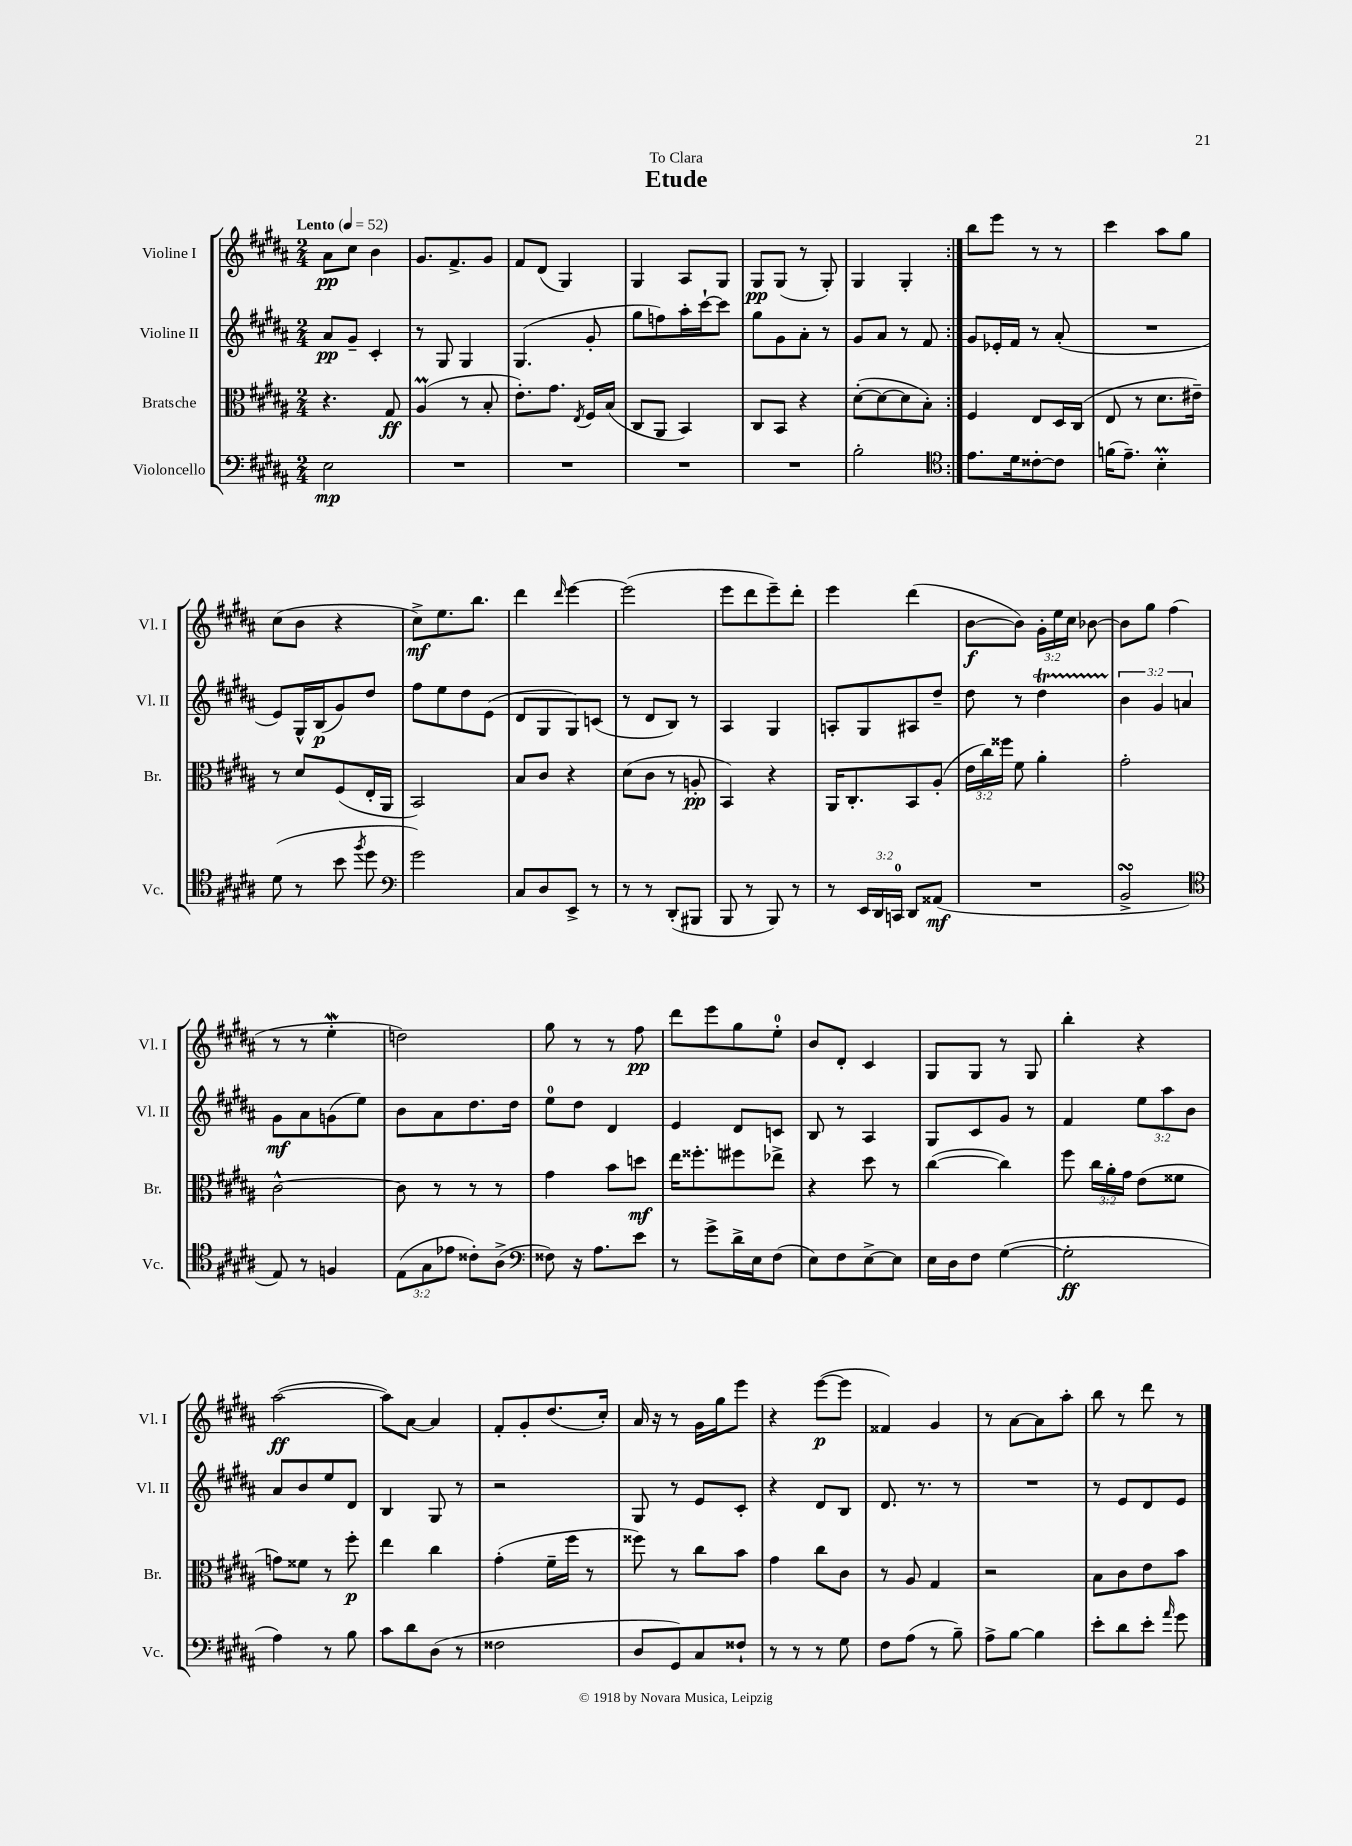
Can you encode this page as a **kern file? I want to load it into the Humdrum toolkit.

**kern	**dynam	**kern	**dynam	**kern	**dynam	**kern	**dynam
*part4	*part4	*part3	*part3	*part2	*part2	*part1	*part1
*staff4	*staff4	*staff3	*staff3	*staff2	*staff2	*staff1	*staff1
*I"Violoncello	*	*I"Bratsche	*	*I"Violine II	*	*I"Violine I	*
*I'Vc.	*	*I'Br.	*	*I'Vl. II	*	*I'Vl. I	*
*clefF4	*	*clefC3	*	*clefG2	*	*clefG2	*
*k[f#c#g#d#a#]	*	*k[f#c#g#d#a#]	*	*k[f#c#g#d#a#]	*	*k[f#c#g#d#a#]	*
*M2/4	*	*M2/4	*	*M2/4	*	*M2/4	*
*MM52	*	*MM52	*	*MM52	*	*MM52	*
=1	=1	=1	=1	=1	=1	=1	=1
!	!	!	!	!	!	!LO:TX:a:B:t=Lento	!
2E\	mp	4.r	.	8a#/L	pp	8a#\L	pp
.	.	.	.	8g#~/J	.	8cc#\J	.
.	.	.	.	4c#'/	.	4b\	.
.	.	8G#/	ff	.	.	.	.
=2	=2	=2	=2	=2	=2	=2	=2
2r	.	(4A#m/	.	8r	.	8.g#/L	.
.	.	.	.	8G#/	.	.	.
.	.	.	.	.	.	8.f#^/	.
.	.	8r	.	4G#/	.	.	.
.	.	8B'/	.	.	.	8g#/J	.
=3	=3	=3	=3	=3	=3	=3	=3
2r	.	8.e'\L)	.	(4.G#/	.	8f#/L	.
.	.	.	.	.	.	(8d#/J	.
.	.	8.g#\J	.	.	.	.	.
.	.	.	.	.	.	4G#/)	.
.	.	8qE/	.	.	.	.	.
.	.	16F#/LL	.	8g#'/	.	.	.
.	.	(16B/JJ	.	.	.	.	.
=4	=4	=4	=4	=4	=4	=4	=4
2r	.	8C#/L	.	8gg#\L	.	4G#/	.
.	.	8AA#/J	.	8ffn\)	.	.	.
.	.	4BB/)	.	16aa#'\L	.	8A#/L	.
.	.	.	.	[16ccc#`\J	.	.	.
.	.	.	.	8ccc#\J]	.	8G#/J	.
=5	=5	=5	=5	=5	=5	=5	=5
2r	.	8C#/L	.	8gg#\L	.	8G#/L	pp
.	.	8BB/J	.	8g#\	.	(8G#/J	.
.	.	4r	.	8a#'\J	.	8r	.
.	.	.	.	8r	.	8G#'/)	.
=6	=6	=6	=6	=6	=6	=6	=6
2B'\	.	([8d#'\L	.	8g#/L	.	4G#/	.
.	.	8d#\_	.	8a#/J	.	.	.
.	.	8d#\]	.	8r	.	4G#'/	.
.	.	8B'\J)	.	8f#/	.	.	.
=7:|!	=7:|!	=7:|!	=7:|!	=7:|!	=7:|!	=7:|!	=7:|!
*clefC4	*	*	*	*	*	*	*
8.e\L	.	4F#/	.	8g#/L	.	8bb\L	.
.	.	.	.	16e-X'/L	.	8eee\J	.
16d#\k	.	.	.	16f#/JJ	.	.	.
[8c##X'\	.	8E/L	.	8r	.	8r	.
8c##\J]	.	16D#/L	.	(8a#'/	.	8r	.
.	.	(16C#/JJ	.	.	.	.	.
=8	=8	=8	=8	=8	=8	=8	=8
(16fn\KL	.	8E/	.	2r	.	4ccc#\	.
8.e~\J)	.	.	.	.	.	.	.
.	.	8r	.	.	.	.	.
4BM'\	.	8.d#\L	.	.	.	8aa#\L	.
.	.	.	.	.	.	8gg#\J	.
.	.	16e#X~\Jk)	.	.	.	.	.
!!LO:LB:g=z
=9	=9	=9	=9	=9	=9	=9	=9
(8d#\	.	8r	.	8e/L)	.	(8cc#\L	.
8r	.	8d#/L	.	16G#^^/L	.	8b\J	.
.	.	.	.	(16B/J	p	.	.
8b\	.	(8F#/	.	8g#/)	.	4r	.
8qff#/	.	.	.	.	.	.	.
8dd#\	.	16E'/L	.	8dd#/J	.	.	.
.	.	16AA#/JJ	.	.	.	.	.
=10	=10	=10	=10	=10	=10	=10	=10
*clefF4	*	*	*	*	*	*	*
2g#\)	.	2BB/)	.	8ff#\L	.	8cc#^\L)	mf
.	.	.	.	8ee\	.	8.ee\	.
.	.	.	.	8dd#\	.	.	.
.	.	.	.	.	.	8.bb\J	.
.	.	.	.	(8e\J	.	.	.
=11	=11	=11	=11	=11	=11	=11	=11
8C#/L	.	8B/L	.	8d#/L	.	4ddd#\	.
8D#/	.	8c#/J	.	8G#/	.	.	.
.	.	.	.	.	.	16qqddd#/	.
8EE^/J	.	4r	.	8G#/)	.	[4eee\	.
8r	.	.	.	(8cn/J	.	.	.
=12	=12	=12	=12	=12	=12	=12	=12
8r	.	(8d#\L	.	8r	.	(2eee\]	.
8r	.	8c#\J	.	8d#/L	.	.	.
(8DD#'/L	.	8r	.	8B/J)	.	.	.
8BBB#X/J	.	8An'/	pp	8r	.	.	.
=13	=13	=13	=13	=13	=13	=13	=13
8BBB/	.	4BB/)	.	4A#/	.	8eee\L	.
8r	.	.	.	.	.	8ddd#\	.
8BBB/)	.	4r	.	4G#/	.	8eee~\)	.
8r	.	.	.	.	.	8ddd#'\J	.
=14	=14	=14	=14	=14	=14	=14	=14
8r	.	16AA#/KL	.	8An'/L	.	4eee\	.
.	.	8.C#'/	.	.	.	.	.
24EE/LL	.	.	.	8G#/	.	.	.
24DD#/	.	.	.	.	.	.	.
24CCn/JJ	.	.	.	.	.	.	.
8DD#/L	.	8BB/	.	8A#X/	.	(4ddd#\	.
(8AA##X/J	mf	(8A#'/J	.	8dd#~/J	.	.	.
=15	=15	=15	=15	=15	=15	=15	=15
2r	.	24e\LL	.	8dd#\	.	[8b\L	f
.	.	24cc#\)	.	.	.	.	.
.	.	24ff##X\JJ	.	.	.	.	.
.	.	8f#\	.	8r	.	8b\J])	.
.	.	4a#'\	.	4dd#t\	.	24g#'\LL	.
.	.	.	.	.	.	24ee\	.
.	.	.	.	.	.	24cc#\JJ	.
.	.	.	.	.	.	[8b-X\	.
=16	=16	=16	=16	=16	=16	=16	=16
2BBsSSs^/	.	2g#'\	.	6b\	.	8b-\L]	.
.	.	.	.	.	.	8gg#\J	.
.	.	.	.	6g#/	.	.	.
.	.	.	.	.	.	(4ff#\	.
.	.	.	.	6an/	.	.	.
!!LO:LB:g=z
=17	=17	=17	=17	=17	=17	=17	=17
*clefC4	*	*	*	*	*	*	*
8E/)	.	[2c#^^\	.	8g#\L	mf	8r	.
8r	.	.	.	8a#\	.	8r	.
4Fn/	.	.	.	(8gn\	.	4eew'\	.
.	.	.	.	8ee\J)	.	.	.
=18	=18	=18	=18	=18	=18	=18	=18
(12E\L	.	8c#\]	.	8b\L	.	2ddn\)	.
12G#\	.	.	.	.	.	.	.
.	.	8r	.	8a#\	.	.	.
12e-X\J	.	.	.	.	.	.	.
8c##X'\L)	.	8r	.	8.dd#\	.	.	.
(8A#^\J	.	8r	.	.	.	.	.
.	.	.	.	16dd#\Jk	.	.	.
=19	=19	=19	=19	=19	=19	=19	=19
*clefF4	*	*	*	*	*	*	*
8F##X\)	.	4g#\	.	8ee\L	.	8gg#\	.
16r	.	.	.	8dd#\J	.	8r	.
8.A#\L	.	.	.	.	.	.	.
.	.	8b\L	.	4d#/	.	8r	.
8e\J	.	8ddn\J	mf	.	.	8ff#\	pp
=20	=20	=20	=20	=20	=20	=20	=20
8r	.	16ee\KL	.	4e/	.	8ddd#\L	.
.	.	8.ff##X'\	.	.	.	.	.
8g#^\L	.	.	.	.	.	8eee\	.
16d#^\L	.	8ff#X\	.	8d#/L	.	8gg#\	.
16E\J	.	.	.	.	.	.	.
(8F#\J	.	8ee-X^\J	.	8cn/J	.	8ee'\J	.
=21	=21	=21	=21	=21	=21	=21	=21
8E\L)	.	4r	.	8B/	.	8b/L	.
8F#\	.	.	.	8r	.	8d#'/J	.
[8E^\	.	8dd#\	.	4A#/	.	4c#/	.
8E\J]	.	8r	.	.	.	.	.
=22	=22	=22	=22	=22	=22	=22	=22
16E\LL	.	([4cc#\	.	8G#/L	.	8G#/L	.
16D#\J	.	.	.	.	.	.	.
8F#\J	.	.	.	8c#/	.	8G#/J	.
([4G#\	.	4cc#\])	.	8g#/J	.	8r	.
.	.	.	.	8r	.	8G#/	.
=23	=23	=23	=23	=23	=23	=23	=23
2G#'\]	ff	8ff#\	.	4f#/	.	4bb'\	.
.	.	24cc#\LL	.	.	.	.	.
.	.	24a#'\	.	.	.	.	.
.	.	24g#\JJ	.	.	.	.	.
.	.	(8e\L	.	12ee\L	.	4r	.
.	.	.	.	12aa#\	.	.	.
.	.	8f##X\J	.	.	.	.	.
.	.	.	.	12b\J	.	.	.
!!LO:LB:g=z
=24	=24	=24	=24	=24	=24	=24	=24
4A#\)	.	8gn\L)	.	8a#/L	.	([2aa#\	ff
.	.	8f##X\J	.	8b/	.	.	.
8r	.	8r	.	8ee/	.	.	.
8B\	.	8ff#'\	p	8d#/J	.	.	.
=25	=25	=25	=25	=25	=25	=25	=25
8c#\L	.	4ee\	.	4B/	.	8aa#\L])	.
8d#\	.	.	.	.	.	[8a#\J	.
(8D#\J	.	4cc#\	.	8G#/	.	4a#/]	.
8r	.	.	.	8r	.	.	.
=26	=26	=26	=26	=26	=26	=26	=26
2F##X\	.	(4g#'\	.	2r	.	8f#'/L	.
.	.	.	.	.	.	8g#'/	.
.	.	16f#~\LL	.	.	.	(8.dd#/	.
.	.	16ff#\JJ	.	.	.	.	.
.	.	8r	.	.	.	.	.
.	.	.	.	.	.	16cc#'/Jk)	.
=27	=27	=27	=27	=27	=27	=27	=27
8D#/L	.	8ff##X\)	.	8G#/	.	16a#/	.
.	.	.	.	.	.	16r	.
8GG#/)	.	8r	.	8r	.	8r	.
8C#/	.	8cc#\L	.	8e/L	.	16g#\LL	.
.	.	.	.	.	.	16gg#\J	.
8F##X`/J	.	8b\J	.	8c#'/J	.	8eee\J	.
=28	=28	=28	=28	=28	=28	=28	=28
8r	.	4g#\	.	4r	.	4r	.
8r	.	.	.	.	.	.	.
8r	.	8cc#\L	.	8d#/L	.	([8eee\L	p
8G#\	.	8c#\J	.	8B/J	.	8eee\J]	.
=29	=29	=29	=29	=29	=29	=29	=29
8F#\L	.	8r	.	8.d#/	.	4f##X/)	.
(8A#\J	.	8A#/	.	.	.	.	.
.	.	.	.	8.r	.	.	.
8r	.	4G#/	.	.	.	4g#/	.
8B~\)	.	.	.	8r	.	.	.
=30	=30	=30	=30	=30	=30	=30	=30
8A#^\L	.	2r	.	2r	.	8r	.
[8B\J	.	.	.	.	.	[8a#\L	.
4B\]	.	.	.	.	.	8a#\]	.
.	.	.	.	.	.	8aa#'\J	.
=31	=31	=31	=31	=31	=31	=31	=31
8e'\L	.	8B\L	.	8r	.	8bb\	.
8d#\	.	8c#\	.	8e/L	.	8r	.
8e'\J	.	8e\	.	8d#/	.	8ddd#\	.
16qqa#/	.	.	.	.	.	.	.
8g#\	.	8b\J	.	8e/J	.	8r	.
==	==	==	==	==	==	==	==
*-	*-	*-	*-	*-	*-	*-	*-
